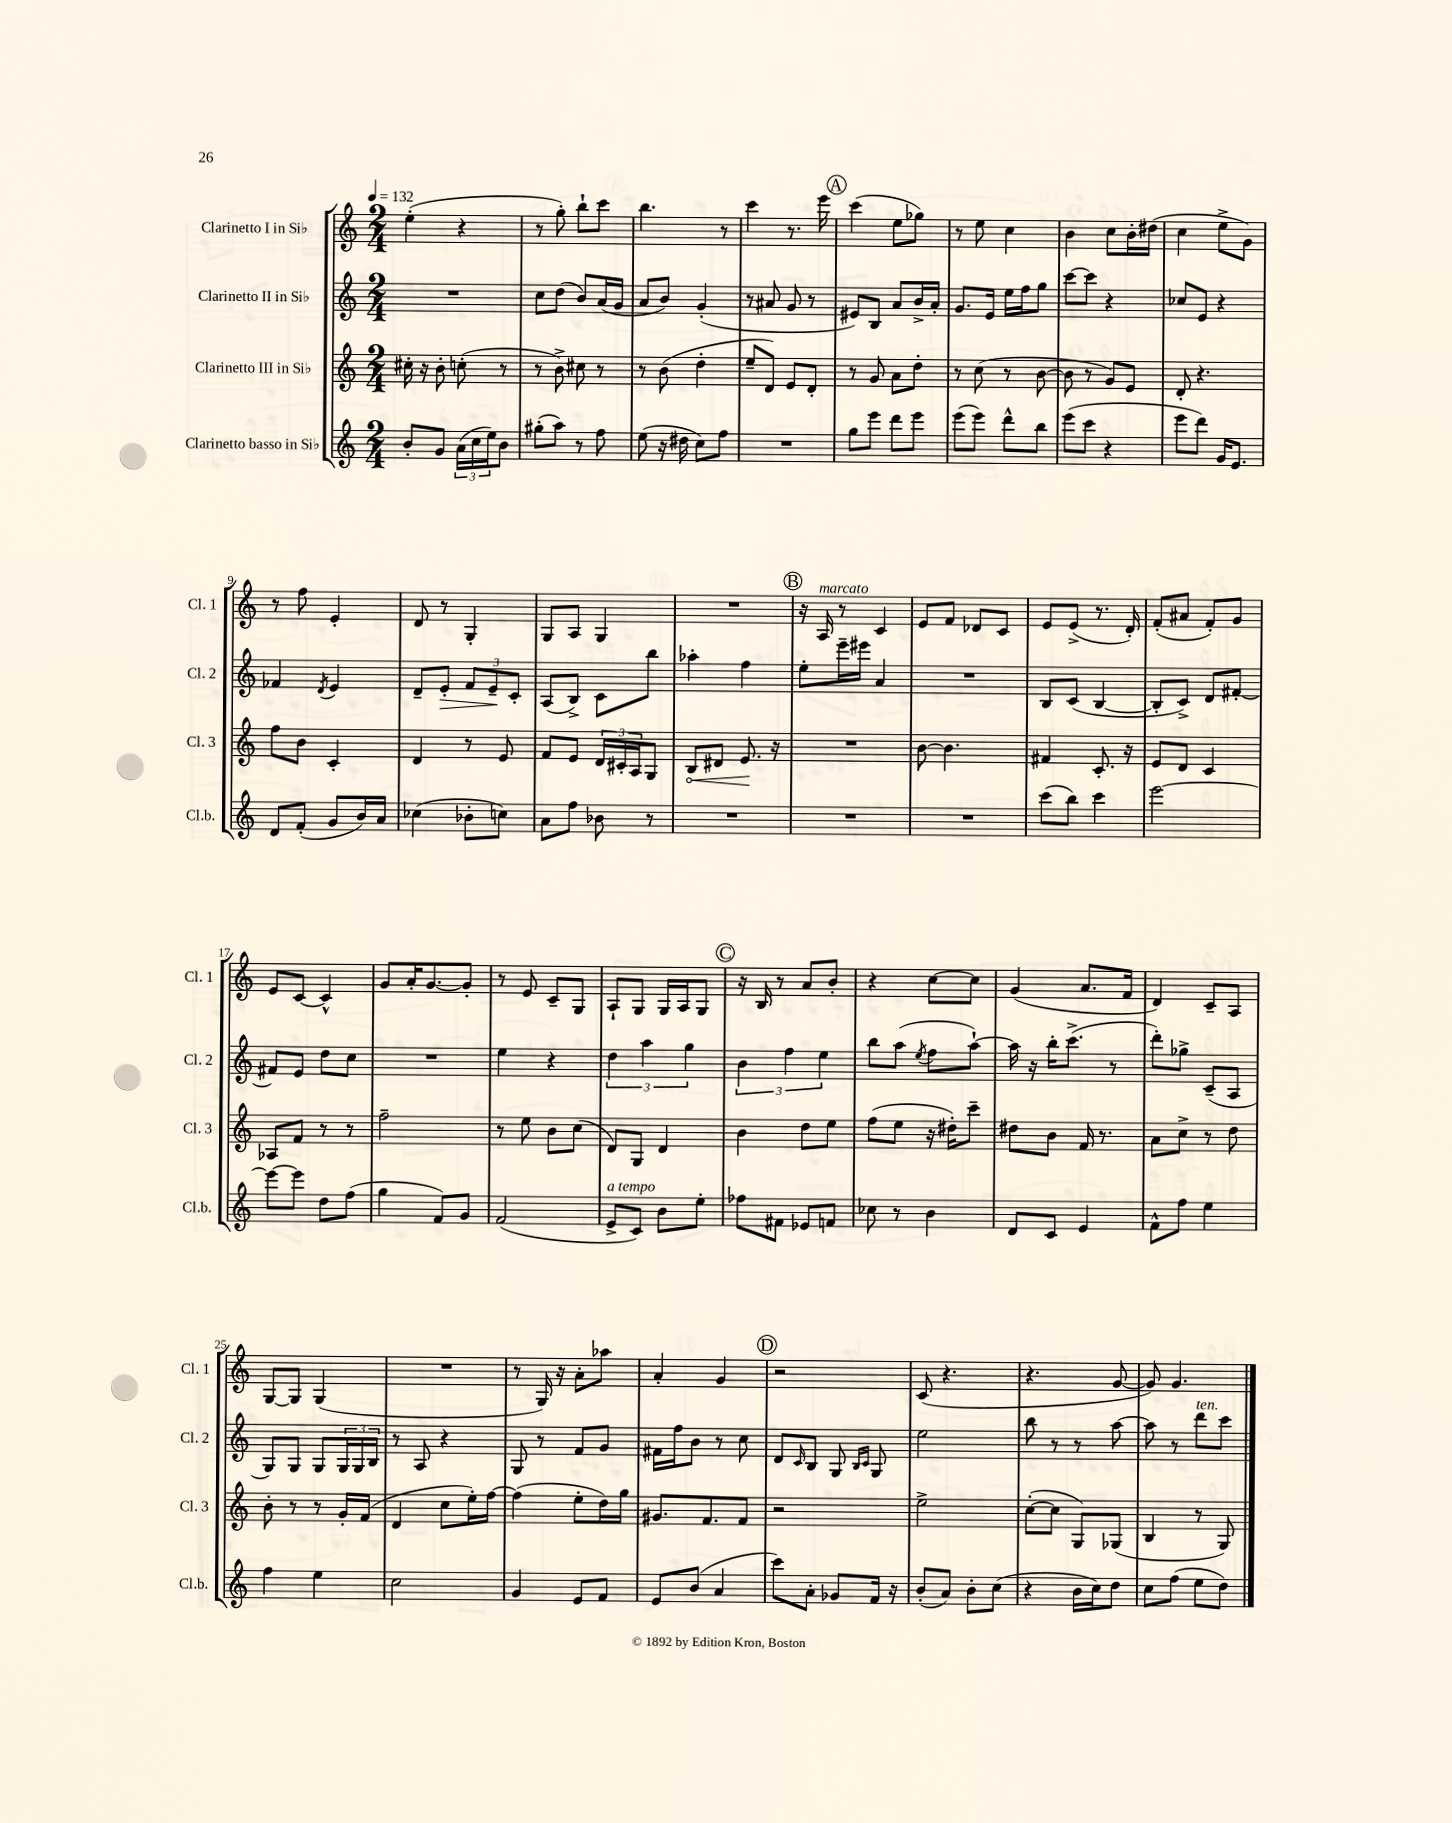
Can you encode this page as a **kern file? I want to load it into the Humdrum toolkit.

**kern	**kern	**kern	**kern
*staff4	*staff3	*staff2	*staff1
*clefG2	*clefG2	*clefG2	*clefG2
*k[]	*k[]	*k[]	*k[]
*M2/4	*M2/4	*M2/4	*M2/4
*MM132	*MM132	*MM132	*MM132
8b'/L	16cc#'\	2r	(4ee'\
.	16r	.	.
8g/J	8b'\	.	.
(24a\LL	(8cc'\	.	4r
24cc\	.	.	.
24ee\J)	.	.	.
8b\J	8r	.	.
=	=	=	=
(8gg#'\L	8r	8cc\L	8r
8aa\J)	8b^\)	(8dd\J	8gg'\)
8r	8cc#\	8b/L)	8bb`\L
8ff\	8r	(16a/L	8ccc\J
.	.	16g/JJ	.
=	=	=	=
(8ee\	8r	8a/L	4.bb\
16r	(8b\	8b/J)	.
16dd#\	.	.	.
8cc\L)	4dd'\	(4g'/	.
8ff\J	.	.	8r
=	=	=	=
2r	8ee~/L	8r	4ccc\
.	8d/J)	8a#/	.
.	8e/L	8g/	8.r
.	8d'/J	8r	.
.	.	.	16eee\
=	=	=	=
8gg\L	8r	8e#/L)	(4ccc\
8eee\J	8g/	8B/J	.
8ddd\L	8a\L	8a/L	8ee\L
8eee\J	8dd'\J	16b^/L	8gg-\J)
.	.	16a'/JJ	.
=	=	=	=
(8eee\L	8r	8.g/L	8r
8eee\J)	(8cc\	.	8ee\
.	.	16e/Jk	.
8ddd^^\L	8r	16ee\LL	4cc\
.	.	16ff\J	.
8bb\J	[8b\	8gg\J	.
=	=	=	=
(8eee\L	8b\]	[8ccc\L	4b\
8ccc\J	8r	8ccc\]J	.
4r	8g/L)	4r	8cc\L
.	8e/J	.	16b'\L
.	.	.	(16dd#\JJ
=	=	=	=
8eee\L	8d'/	8cc-/L	4cc\
8ddd\J)	4.r	8e/J	.
16g/LK	.	4r	8ee^\L
8.e/J	.	.	.
.	.	.	8g\J)
=	=	=	=
8d/L	8ff\L	4f-/	8r
(8f'/J	8b\J	.	8ff\
.	.	8qd/	.
8g/L	4c'/	4e/	4e'/
16b/L)	.	.	.
16a/JJ	.	.	.
=	=	=	=
(4cc-\	4d/	8d~/L	8d/
.	.	8e'/J	8r
8b-'\L	8r	12f/L	4G'/
.	.	12e~/	.
8cc\J)	8e/	.	.
.	.	12c'/J	.
=	=	=	=
8a\L	8f/L	(8A/L	8G/L
8ff\J	8e/J	8B^/J)	8A/J
8b-\	24d/LL	8c\L	4G/
.	24c#'/	.	.
.	24A/J	.	.
8r	8G/J	8bb\J	.
=	=	=	=
2r	8B/L	4aa-'\	2r
.	8d#/J	.	.
.	8.e/	4ff\	.
.	16r	.	.
=	=	=	=
2r	2r	8ee'\L	16r
.	.	.	16A/
.	.	16eee~\L	8r
.	.	16eee#\JJ	.
.	.	4a/	4c/
=	=	=	=
2r	[8b\	2r	8e/L
.	4.b\]	.	8f/J
.	.	.	8d-/L
.	.	.	8c/J
=	=	=	=
(8ccc\L	4f#/	8B/L	8e/L
8bb\J)	.	(8c/J	(8e^/J
4ccc\	8.c'/	[4B/	8.r
.	16r	.	16d'/)
=	=	=	=
[2eee\	8e/L	8B'/]L	(8f'/L
.	8d/J	8c^/J)	8a#/J
.	4c/	8d/L	8f'/L)
.	.	[8f#'/J	8g/J
=	=	=	=
8eee\_L	8A-/L	8f#/]L	8e/L
8eee\]J	8f/J	8e/J	[8c/J
8dd\L	8r	8dd\L	4c^^/]
(8ff\J	8r	8cc\J	.
=	=	=	=
4gg\	2ff~\	2r	8g/L
.	.	.	16a'/K
.	.	.	[8.g/
8f/L)	.	.	.
8g/J	.	.	8g'/]J
=	=	=	=
(2f/	8r	4ee\	8r
.	8ee\	.	8e/
.	8b\L	4r	8c~/L
.	(8cc\J	.	8G/J
=	=	=	=
8e^/L	8d/L)	6dd\	8A`/L
8c/J)	8G/J	.	8G/J
.	.	6aa\	.
8b\L	4d/	.	16G/LL
.	.	.	16A/J
.	.	6gg\	.
8ee'\J	.	.	8G/J
=	=	=	=
8ff-\L	4b\	6b\	16r
.	.	.	16B/
8f#\J	.	.	8r
.	.	6ff\	.
8e-/L	8dd\L	.	8a/L
.	.	6ee\	.
8f/J	8ee\J	.	8b'/J
=	=	=	=
8cc-\	(8ff\L	8bb\L	4r
8r	8ee\J	(8aa\J	.
.	.	8qee/	.
4b\	16r	8ff\L	[8cc\L
.	16dd#'\LK)	.	.
.	8ccc~\J	[8aa`\J)	8cc\]J
=	=	=	=
8d/L	8dd#\L	16aa\]	(4g/
.	.	16r	.
8c/J	8b\J	16bb'\LK	.
.	.	(8.ccc^\J	.
4e/	16f/	.	8.a/L
.	8.r	.	.
.	.	8r	.
.	.	.	16f/Jk
=	=	=	=
8f^^\L	8a\L	8ddd'\L)	4d/)
8ff\J	8cc^\J	8gg-^\J	.
4ee\	8r	(8c~/L	8c~/L
.	8dd\	8A/J	8A/J
=	=	=	=
4ff\	8b'\	8G/L)	[8G/L
.	8r	8G/J	8G/]J
4ee\	8r	8G/L	(4G/
.	16g'/LL	24G/L	.
.	.	24G/	.
.	(16f/JJ	.	.
.	.	24B/JJ	.
=	=	=	=
2cc\	4d/	8r	2r
.	.	8A/	.
.	8cc\L	4r	.
.	16ee'\L)	.	.
.	[16ff\JJ	.	.
=	=	=	=
4g/	(4ff\]	8G/	8r
.	.	8r	16G/)
.	.	.	16r
8e/L	8ee'\L	8f/L	8a'\L
8f/J	16dd\L)	8g/J	8aa-\J
.	16gg\JJ	.	.
=	=	=	=
8e/L	8.g#/L	16f#\LL	4a'/
.	.	16ff\J	.
(8b/J	.	8b\J	.
.	8.f/	.	.
4a/	.	8r	4g/
.	8f/J	8cc\	.
=	=	=	=
8ccc\L)	2r	8d/L	2r
.	.	16qqc/	.
8a'\J	.	8B/J	.
8g-/L	.	8G/	.
.	.	16qqB/LL	.
.	.	16qqc/JJ	.
16f/Jk	.	8G/	.
16r	.	.	.
=	=	=	=
(8b'/L	2ee^\	2ee\	(8c/
8a/J)	.	.	4.r
8b'\L	.	.	.
(8cc\J	.	.	.
=	=	=	=
4r	([8cc'\L	8bb\	4.r
.	8cc\]J	8r	.
16b\LL	8G/L)	8r	.
16cc\J)	.	.	.
8dd\J	(8G-/J	[8aa\	[8g/
=	=	=	=
8cc\L	4B/	8aa\]	8g/])
(8ff\J	.	8r	4.g/
8ee\L	8r	8ddd\L	.
8dd\J)	8G/)	8ccc\J	.
==	==	==	==
*-	*-	*-	*-
